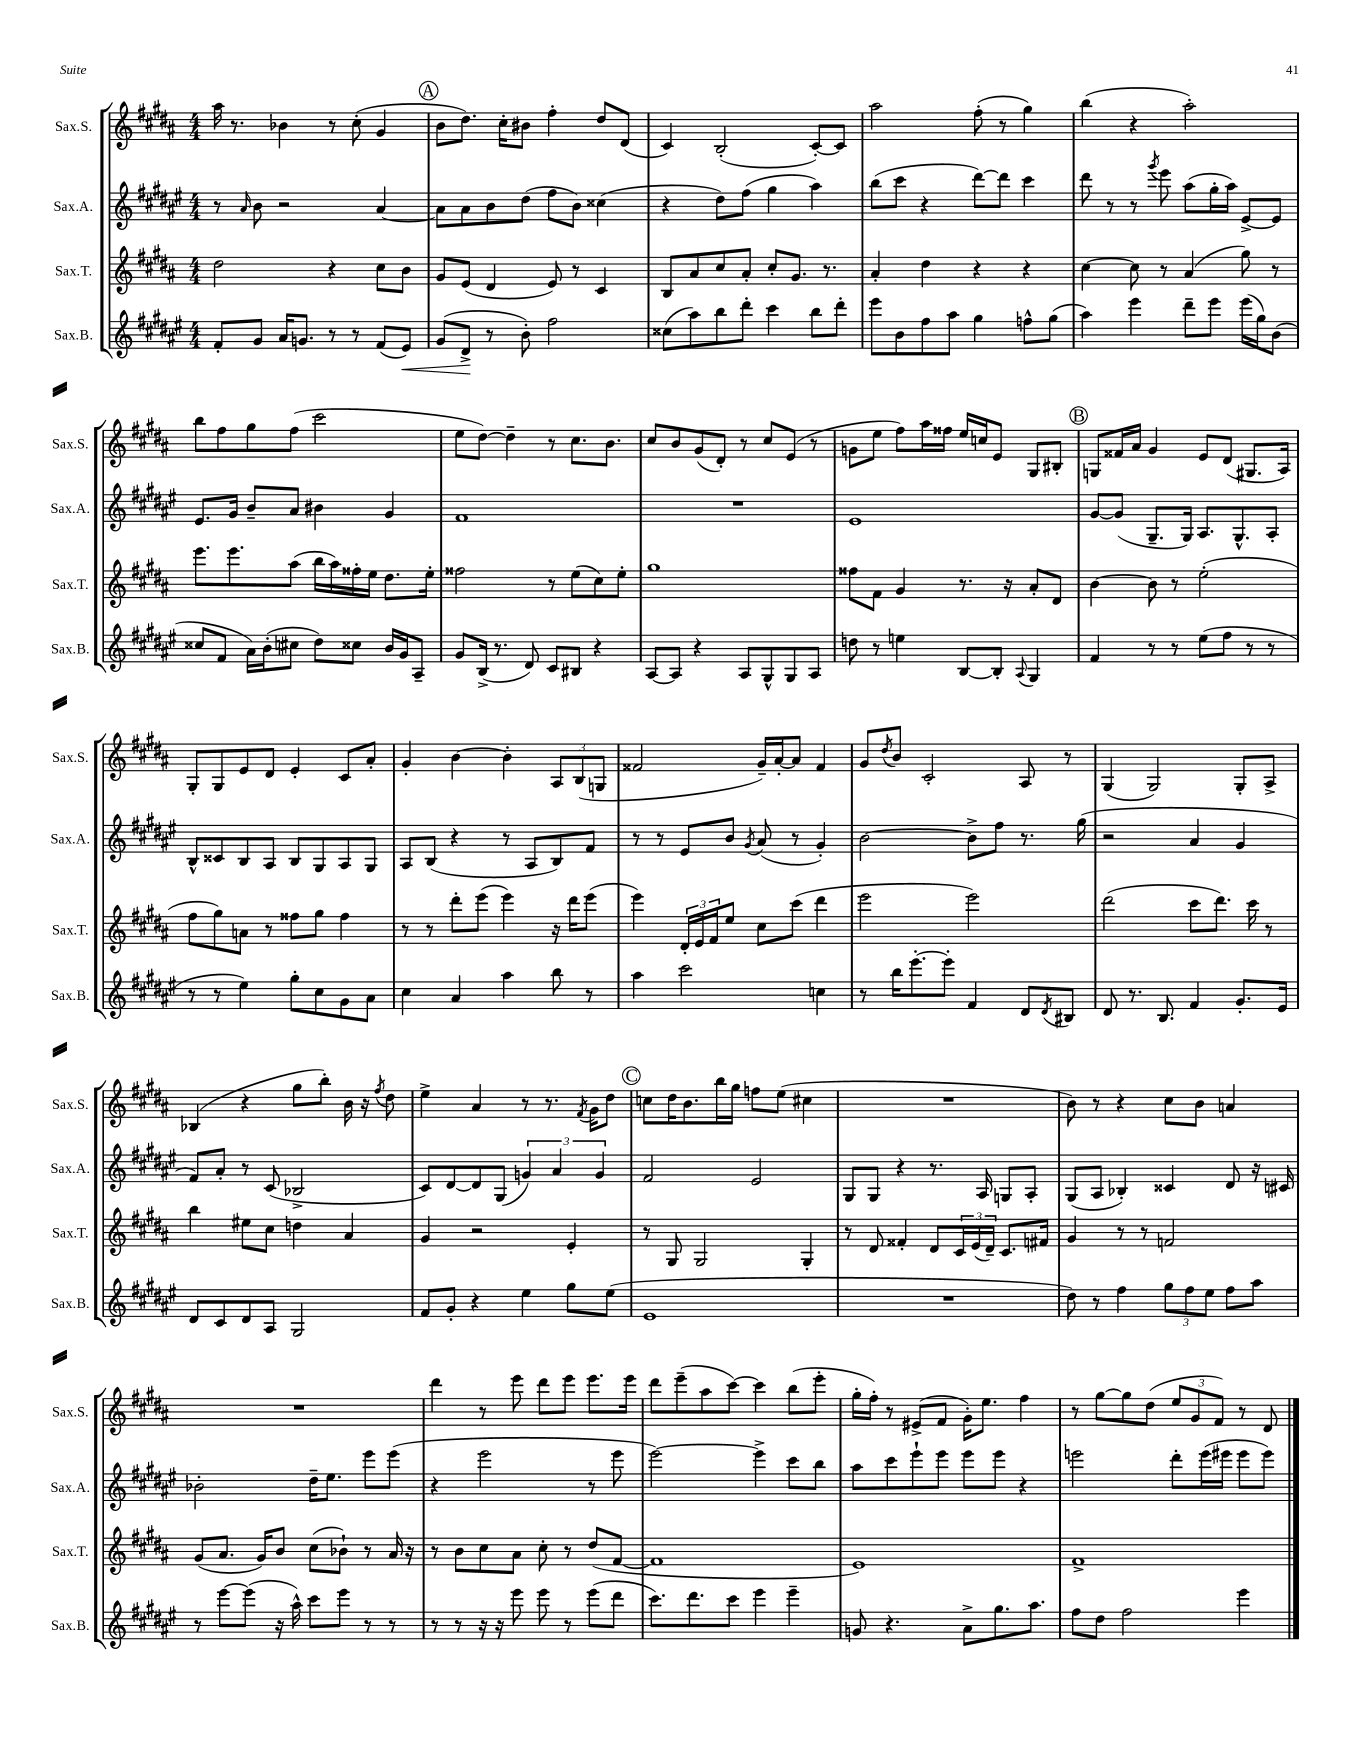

**kern	**kern	**kern	**kern
*staff4	*staff3	*staff2	*staff1
*clefG2	*clefG2	*clefG2	*clefG2
*k[f#c#g#d#a#e#]	*k[f#c#g#d#a#]	*k[f#c#g#d#a#e#]	*k[f#c#g#d#a#]
*M4/4	*M4/4	*M4/4	*M4/4
8f#'	2dd#	8r	16aa#
.	.	.	8.r
.	.	16qqa#	.
8g#	.	8b	.
16a#	.	2r	4b-
8.g	.	.	.
8r	4r	.	8r
8r	.	.	(8cc#'
(8f#	8cc#	[4a#	4g#
8e#)	8b	.	.
=	=	=	=
(8g#	8g#	8a#]	8b
8d#^	(8e	8a#	8.dd#)
8r	4d#	8b	.
.	.	.	16cc#'
8b')	.	(8dd#	8b#
2ff#	8e)	8ff#	4ff#'
.	8r	8b)	.
.	4c#	(4cc##	8dd#
.	.	.	(8d#
=	=	=	=
(8cc##	8B	4r	4c#)
8aa#)	8a#	.	.
8bb	8cc#	8dd#)	(2B'
8ddd#'	8a#'	(8ff#	.
4ccc#	8cc#'	4gg#	.
.	8.g#	.	.
8bb	.	4aa#)	[8c#')
.	8.r	.	.
8ddd#'	.	.	8c#]
=	=	=	=
8eee#	4a#'	(8bb	2aa#
8b	.	8ccc#	.
8ff#	4dd#	4r	.
8aa#	.	.	.
4gg#	4r	[8ddd#)	(8ff#'
.	.	8ddd#]	8r
8ff^^	4r	4ccc#	4gg#)
(8gg#	.	.	.
=	=	=	=
4aa#)	[4cc#	8ddd#	(4bb
.	.	8r	.
4eee#	8cc#]	8r	4r
.	.	8qggg#	.
.	8r	8eee#	.
8ddd#~	(4a#	(8aa#	2aa#')
8eee#	.	16gg#'	.
.	.	16aa#)	.
(16eee#	8gg#)	[8e#^	.
16gg#)	.	.	.
(8b	8r	8e#]	.
=	=	=	=
8cc##	8.eee	8.e#	8bb
8f#	.	.	8ff#
.	8.eee	16g#	.
16a#)	.	8b~	8gg#
(16b'	.	.	.
8cc#	(8aa#	8a#	(8ff#
8dd#)	16bb	4b#	2ccc#
.	16aa#)	.	.
8cc##	16ff##'	.	.
.	16ee	.	.
16b	8.dd#	4g#	.
16g#	.	.	.
8A#~	.	.	.
.	16ee'	.	.
=	=	=	=
8g#	2ff##	1f#	8ee
(16B^	.	.	[8dd#)
8.r	.	.	.
.	.	.	4dd#~]
8d#)	.	.	.
8c#	8r	.	8r
8B#	(8ee	.	8.cc#
4r	8cc#)	.	.
.	.	.	8.b
.	8ee'	.	.
=	=	=	=
[8A#	1gg#	1r	8cc#
8A#]	.	.	8b
4r	.	.	(8g#
.	.	.	8d#')
8A#	.	.	8r
8G#^^	.	.	8cc#
8G#	.	.	(8e
8A#	.	.	8r
=	=	=	=
8dd	8ff##	1e#	8g
8r	8f#	.	8ee
4ee	4g#	.	8ff#)
.	.	.	16aa#
.	.	.	16ff##
[8B	8.r	.	16ee
.	.	.	16cc
8B']	.	.	8e
.	16r	.	.
8qqA#	.	.	.
4G#	8a#'	.	8G#
.	8d#	.	8B#'
=	=	=	=
4f#	[4b	[8g#	8G
.	.	(8g#]	16f##
.	.	.	16a#
8r	8b]	8.G#~	4g#
8r	8r	.	.
.	.	16G#)	.
(8ee#	(2ee'	8.A#	8e
8ff#	.	.	(8d#
.	.	8.G#^^	.
8r	.	.	8.G#
8r	.	8A#'	.
.	.	.	16A#)
=	=	=	=
8r	8ff#	8B^^	8G#'
8r	8gg#)	8c##	8G#
4ee#)	8a	8B	8e
.	8r	8A#	8d#
8gg#'	8ff##	8B	4e'
8cc#	8gg#	8G#	.
8g#	4ff##	8A#	8c#
8a#	.	8G#	8a#'
=	=	=	=
4cc#	8r	8A#	4g#'
.	8r	(8B	.
4a#	8ddd#'	4r	[4b
.	(8eee	.	.
4aa#	4eee)	8r	4b']
.	.	8A#	.
8bb	16r	8B)	12A#
.	16ddd#	.	.
.	.	.	(12B
8r	(8eee	8f#	.
.	.	.	12G
=	=	=	=
4aa#	4eee)	8r	2f##
.	.	8r	.
2ccc#	24d#'	8e#	.
.	24e	.	.
.	24f#	.	.
.	8ee	8b	.
.	.	8qg#	.
.	8cc#	(8a#	16g#~)
.	.	.	[16a#'
.	(8ccc#	8r	8a#]
4cc	4ddd#	4g#')	4f##
=	=	=	=
8r	2eee	[2b	8g#
.	.	.	8qdd#
16bb	.	.	8b
[8.eee#'	.	.	.
.	.	.	2c#'
8eee#']	.	.	.
4f#	2eee)	8b^]	.
.	.	8ff#	.
8d#	.	8.r	8A#
8qd#	.	.	.
8B#	.	.	8r
.	.	(16gg#	.
=	=	=	=
8d#	(2ddd#	2r	(4G#
8.r	.	.	.
.	.	.	2G#)
8.B	.	.	.
4f#	8ccc#	4a#	.
.	8.ddd#)	.	.
8.g#'	.	4g#	8G#'
.	16ccc#	.	.
.	8r	.	8A#^
16e#	.	.	.
=	=	=	=
8d#	4bb	8f#)	(4B-
8c#	.	8a#'	.
8d#	8ee#	8r	4r
8A#	8cc#	(8c#	.
2G#	4dd	2B-^	8gg#
.	.	.	8bb')
.	4a#	.	16b
.	.	.	16r
.	.	.	8qff#
.	.	.	8dd#
=	=	=	=
8f#	4g#	8c#)	4ee^
8g#'	.	[8d#	.
4r	2r	8d#]	4a#
.	.	(8G#	.
4ee#	.	6g)	8r
.	.	.	8.r
.	.	6a#	.
8gg#	4e'	.	.
.	.	.	8qf#
.	.	.	16g#
.	.	6g	.
(8ee#	.	.	8dd#
=	=	=	=
1e#	8r	2f#	8cc
.	8G#	.	16dd#
.	.	.	8.b
.	2G#	.	.
.	.	.	16bb
.	.	.	16gg#
.	.	2e#	8ff
.	.	.	(8ee
.	4G#'	.	4cc#
=	=	=	=
1r	8r	8G#	1r
.	8d#	8G#	.
.	4f##'	4r	.
.	8d#	8.r	.
.	24c#	.	.
.	(24e	.	.
.	.	16A#	.
.	24d#~)	.	.
.	8.c#	8G	.
.	.	8A#'	.
.	16f#	.	.
=	=	=	=
8dd#)	4g#	(8G#	8b)
8r	.	8A#	8r
4ff#	8r	4B-')	4r
.	8r	.	.
12gg#	2f	4c##	8cc#
12ff#	.	.	.
.	.	.	8b
12ee#	.	.	.
8ff#	.	8d#	4a
8aa#	.	16r	.
.	.	16c#	.
=	=	=	=
8r	(8g#	2b-'	1r
[8eee#	8.a#	.	.
(8eee#]	.	.	.
.	16g#)	.	.
16r	8b	.	.
16aa#^^)	.	.	.
8ccc#	(8cc#	16dd#~	.
.	.	8.ee#	.
8eee#	8b-`)	.	.
8r	8r	8eee#	.
8r	16a#	(8eee#	.
.	16r	.	.
=	=	=	=
8r	8r	4r	4ddd#
8r	8b	.	.
16r	8cc#	2eee#	8r
16r	.	.	.
8eee#	8a#	.	8eee
8eee#	8cc#'	.	8ddd#
8r	8r	.	8eee
(8eee#	(8dd#	8r	8.eee
8ddd#	[8f#	8eee#	.
.	.	.	16eee
=	=	=	=
8.ccc#)	1f#]	[2eee#)	8ddd#
.	.	.	(8eee~
8.ddd#	.	.	.
.	.	.	8aa#
8ccc#	.	.	[8ccc#)
4eee#	.	4eee#^]	4ccc#]
4eee#~	.	8ccc#	(8bb
.	.	8bb	8eee'
=	=	=	=
8g	1e)	8aa#	16gg#'
.	.	.	16ff#')
4.r	.	8ccc#	8r
.	.	8eee#`	(8e#^
.	.	8eee#	8f#
8a#^	.	8eee#	16g#')
.	.	.	8.ee
8.gg#	.	8eee#	.
.	.	4r	4ff#
8.aa#	.	.	.
=	=	=	=
8ff#	1f#^	2eee	8r
8dd#	.	.	[8gg#
2ff#	.	.	8gg#]
.	.	.	(8dd#
.	.	8ddd#'	12ee
.	.	.	12g#
.	.	(16eee	.
.	.	.	12f#)
.	.	16eee#	.
4eee#	.	8eee#	8r
.	.	8eee#)	8d#
==	==	==	==
*-	*-	*-	*-
